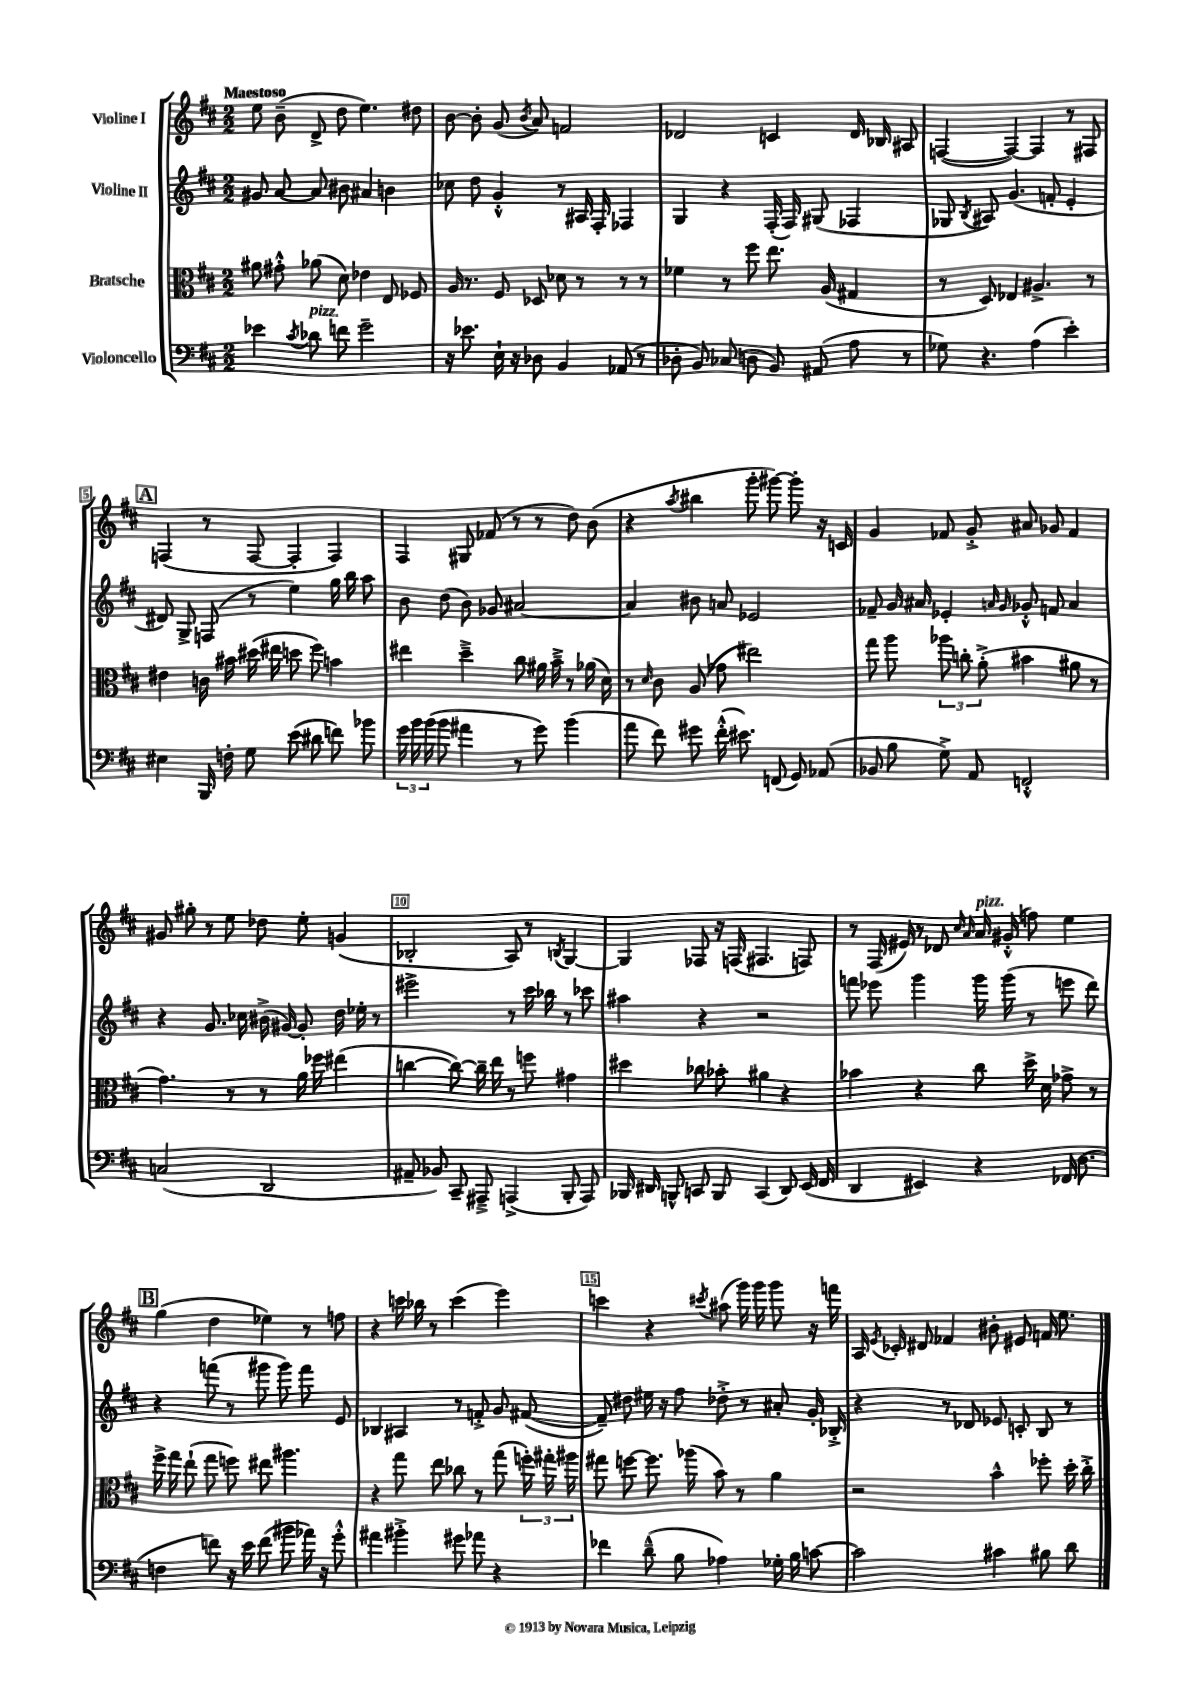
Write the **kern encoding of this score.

**kern	**kern	**kern	**kern
*part4	*part3	*part2	*part1
*staff4	*staff3	*staff2	*staff1
*I"Violoncello	*I"Bratsche	*I"Violine II	*I"Violine I
*clefF4	*clefC3	*clefG2	*clefG2
*k[f#c#]	*k[f#c#]	*k[f#c#]	*k[f#c#]
*M2/2	*M2/2	*M2/2	*M2/2
=1	=1	=1	=1
!	!	!	!LO:TX:a:B:t=Maestoso
4e-X\	8a#X\	8g#X/	8ee\
.	8g#X'^^\	[8a/	(8b~\
8qc#/	.	.	.
!LO:TX:a:i:t=pizz.	!	!	!
8d-X\	(8a-X\	8a/]	8d^/
8fn\	8d\)	8b#X\	8dd\
2g~\	4e-X\	4a#X/	4.ee\)
.	8E/	4bn\	.
.	8F-X/	.	8dd#X\
=2	=2	=2	=2
16r	16A/	8cc-X\	[8b\
8.e-X\	8.r	.	.
.	.	8dd\	8b'\]
16E`\	8F#/	4g'^^/	(8g/
16r	.	.	.
.	.	.	8qb/
8D-X\	8D-X/	.	8a/)
4BB/	8d-X\	8r	2fn/
.	8r	16A#X/	.
.	.	16F#'/	.
(8AA-X/	8r	4F-X/	.
8r	8r	.	.
=3	=3	=3	=3
8D-X'\	4f-X\	4G/	2d-X/
8BB/)	.	.	.
(8C-X/	8r	4r	.
8Dn\	8ff#\	.	.
8BB/)	8.ee\	(16F#'/	4cn/
.	.	16F#/)	.
(8AA#X/	.	(8G#X/	.
.	(16A/	.	.
8A\	4G#X/	4F-X/	16d-/
.	.	.	16B-X/
8r	.	.	8A#X/
=4	=4	=4	=4
8G-X\)	8r	8G-X/	([4Fn/
.	.	8qB/	.
4.r	8D/)	8A#X/)	.
.	4E-X/	(4.g/	4F/_)
(4A\	4.A#X^/	.	4F/]
.	.	8fn'/	.
4e'\)	.	4e'/	8r
.	8r	.	8F#X/
!!LO:LB:g=z
!!LO:REH:place=s1:t=A
=5	=5	=5	=5
4E#X\	4e#X\	8d#X/)	(4Fn/
.	.	8G^/	.
16BBB/	16cn\	(8Fn/	8r
16Fn'\	16b#X\	.	.
8G\	(16dd#X\	8r	[8F/
.	16ee#X\	.	.
(8e\	8ddn\	4ee\)	4F'/]
8d#X\	8ff#\)	.	.
8fn\)	4bn\	16gg\	4F/)
.	.	16bb\	.
8b-X\	.	8aa\	.
=6	=6	=6	=6
24g\	4ee#X\	8b\	4F#/
24b\	.	.	.
(24b\	.	.	.
8b\	.	(8dd\	.
4a#X\	4dd~^\	8b\)	8G#X/
.	.	8g-X/	(8f-X/
8r	8cc#\	[2a#X/	8r
8g\)	16a#X\	.	8r
.	16b~^\	.	.
(4b\	8r	.	8dd\)
.	(16a-X\	.	(8b\
.	16d\)	.	.
=7	=7	=7	=7
8a\	8r	4a#/]	4r
.	16qqd/	.	.
8f#\)	8c#\	.	.
.	.	.	8qaa/
8g#X\	(8A/	8b#X\	4bb#X\
(16f#'^^\	8g-X\	8an/	.
8.e#X\)	.	.	.
.	2ee#X\)	2e-X/	8ggg'\
(8FFn/	.	.	[8ggg#X\)
8GG/)	.	.	8ggg#'\]
(8AA-X/	.	.	16r
.	.	.	16cn/
=8	=8	=8	=8
8BB-X/	8gg\	8f-X~/	4g/
8B\	8aa\	16g/	.
.	.	16a#X/	.
8G^\)	12aa-X\	4e-X'/	8f-X/
.	12ccn'\	.	.
8AA/	.	.	8g'^/
.	(12a'^\	.	.
.	.	16qqan/	.
.	.	16qqg/	.
2FFn'^^/	4b#X\	8g-X'^^/	8a#X/
.	.	8fn/	8g-X/
.	8a#X\	4a/	4f-/
.	8r	.	.
!!LO:LB:g=z
=9	=9	=9	=9
(2Cn/	4.g\)	4r	8g#X/
.	.	.	8gg#X'\
.	.	8.g/	8r
.	8r	.	8ee\
.	.	16cc-X\	.
2DD/	8r	(16b#X^\	8dd-X\
.	.	[16g#X/)	.
.	16a\	8g#'/]	8ee'\
.	16ff-X\	.	.
.	(4ee#X\	16dd\	(4gn/
.	.	16ee-X'\	.
.	.	8r	.
=10	=10	=10	=10
8AA#X~/	[4ccn\	2eee#X^\	2B-X'/
8BB-X/)	.	.	.
8CC#~/	8cc\_)	.	.
8AAA#X~^/	16cc~\]	.	.
.	16ee\	.	.
(4AAAn^/	8r	8r	8A/)
.	8ffn\	16ccc#\	8r
.	.	16bb-X\	.
.	.	.	8qBn/
8BBB'/	4g#X\	8r	[4G/
8AAA/)	.	8ccc-X\	.
=11	=11	=11	=11
16BBB-X/	4dd#X\	4aa#X\	4G/]
16DD#X/	.	.	.
8BBBn^^/	.	.	.
8CCn/	8cc-X\	4r	8F-X/
8BBB/	8b-X'\	.	16r
.	.	.	(16Fn/
(4CC/	4a#X\	2r	4.F#X/
8DD#/)	4r	.	.
(16EE/	.	.	8Fn/)
16FF#/	.	.	.
=12	=12	=12	=12
4DD/	4b-X\	8fffn\	8r
.	.	8eee-X\	(16F#/
.	.	.	16e#X/)
4EE#X/)	4r	4ggg\	8r
.	.	.	8d-X/
.	.	.	16qqcc#/
.	.	.	16qqa/
!	!	!	!LO:TX:a:i:t=pizz.
4r	8cc#\	16ggg\	16a/
.	.	(16ggg\	(16g#X'^^/
.	16dd^\	8r	8ffn\)
.	16d\	.	.
(16FF-X/	8g-X^\	8eeen\	4ee\
8.D\	.	.	.
.	8r	8ddd\)	.
!!LO:LB:g=z
!!LO:REH:place=s1:t=B
=13	=13	=13	=13
4Fn\	16ff#^\	4r	(4gg\
.	16gg\	.	.
.	(8ee`\	.	.
8fn\)	8gg\	(8fffn\	4dd\
16r	8ffn\)	8r	.
16e\	.	.	.
(8f\	8ee#X\	8ggg#X\	4ee-X\)
8b#X\	4.aa#X\	8ggg#\)	.
16a-X\)	.	8fff\	8r
16r	.	.	.
8g'^^\	.	8e/	8ffn\
=14	=14	=14	=14
4a#X\	4r	4B-X/	4r
4b#X'^\	8gg\	4A#X/	16cccn\
.	.	.	16bb-X\
.	8ee\	.	8r
8g#X\	8cc-X\	8r	(4ccc\
8a-X\	8r	8fn'^/	.
4r	(8gg\	8g/	4eee\)
.	24ffn'\)	([8f#X/	.
.	24gg#X'\	.	.
.	24aa#X\	.	.
=15	=15	=15	=15
4f-X\	8gg#X\	8f#~/])	4cccn\
.	[8ffn\	8dd#X\	.
(8d~^^\	8.ff\]	16ee#X\	4r
.	.	16r	.
8B\	.	8ff#\	.
.	(16aa-X\	.	.
.	.	.	8qccc#X/
4A-X\)	8b\)	8dd-X'^\	(8aa#X\
.	8r	8r	16ggg\)
.	.	.	16ggg\
16G-X'\	4a\	8a#X'/	8ggg\
16B\	.	.	.
[8cn\	.	16g'/	16r
.	.	16B-X'^/	16fffn\
=16	=16	=16	=16
2c\]	2r	4r	16A/
.	.	.	8qe/
.	.	.	16c-X'/
.	.	.	8d#X/
.	.	8r	4f-X/
.	.	8d-X/	.
4c#X\	4b^^\	8e-X/	8b#X'\
.	.	8cn'/	8e#X/
8B#X\	8ff-X'\	8B/	16fn/
.	.	.	8.ee\
8d\	16dd'\	8r	.
.	16cc#'^\	.	.
==	==	==	==
*-	*-	*-	*-
